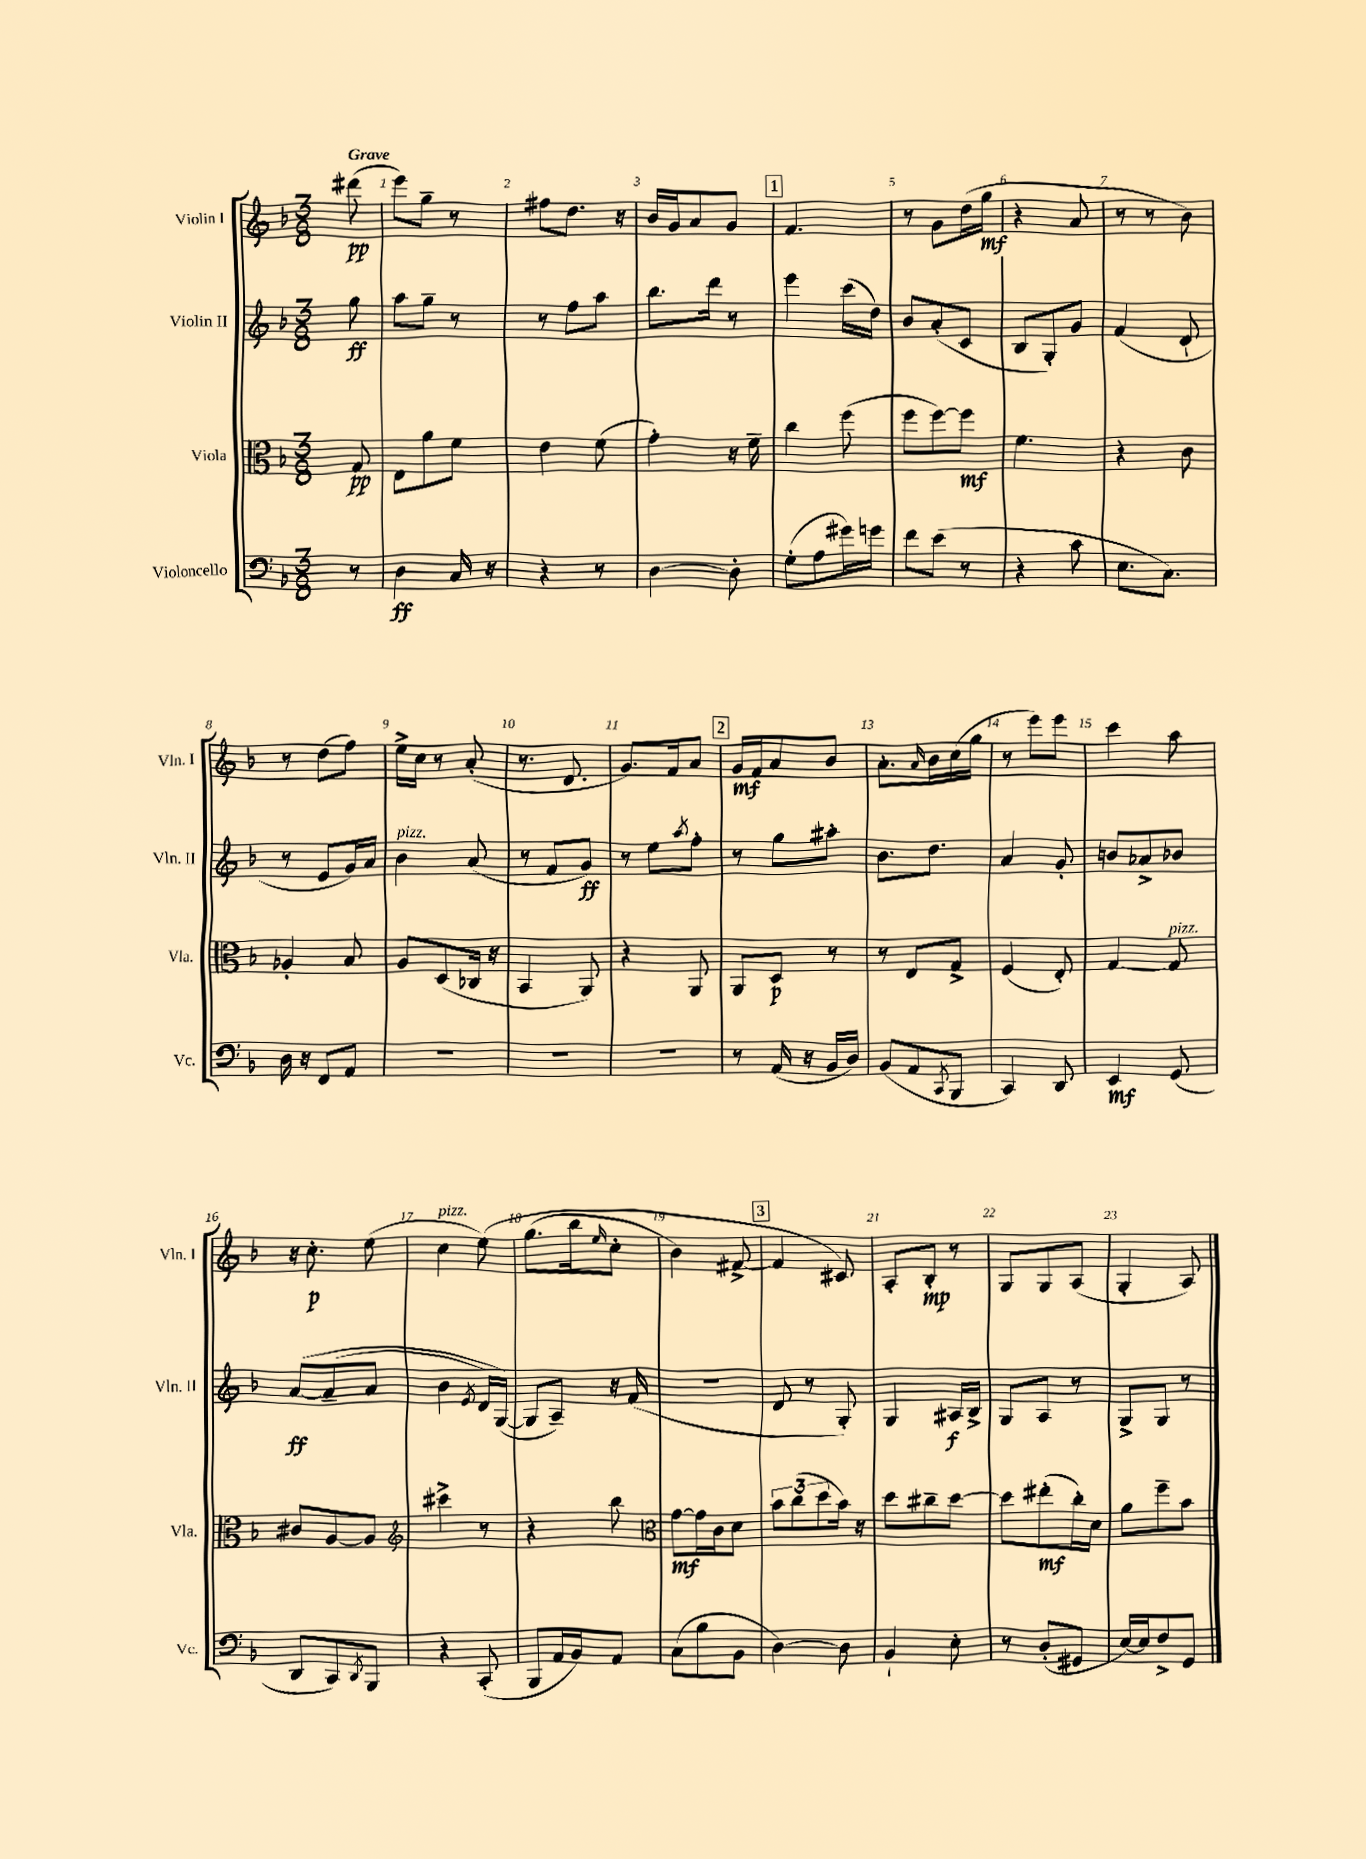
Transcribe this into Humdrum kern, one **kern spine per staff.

**kern	**dynam	**kern	**dynam	**kern	**dynam	**kern	**dynam
*part4	*part4	*part3	*part3	*part2	*part2	*part1	*part1
*staff4	*staff4	*staff3	*staff3	*staff2	*staff2	*staff1	*staff1
*I"Violoncello	*	*I"Viola	*	*I"Violin II	*	*I"Violin I	*
*I'Vc.	*	*I'Vla.	*	*I'Vln. II	*	*I'Vln. I	*
*clefF4	*	*clefC3	*	*clefG2	*	*clefG2	*
*k[b-]	*	*k[b-]	*	*k[b-]	*	*k[b-]	*
*M3/8	*	*M3/8	*	*M3/8	*	*M3/8	*
=	=	=	=	=	=	=	=
!	!	!	!	!	!	!LO:TX:a:B:t=Grave	!
8r	.	8G/	pp	8gg\	ff	(8ddd#X\	pp
=1	=1	=1	=1	=1	=1	=1	=1
4D\	ff	8E\L	.	8aa\L	.	8eee\L)	.
.	.	8a\	.	8gg~\J	.	8gg~\J	.
16C/	.	8f\J	.	8r	.	8r	.
16r	.	.	.	.	.	.	.
=2	=2	=2	=2	=2	=2	=2	=2
4r	.	4e\	.	8r	.	8ff#X\L	.
.	.	.	.	8ff\L	.	8.dd\J	.
8r	.	(8f\	.	8aa\J	.	.	.
.	.	.	.	.	.	16r	.
=3	=3	=3	=3	=3	=3	=3	=3
[4D\	.	4g'\)	.	8.bb-\L	.	16b-/LL	.
.	.	.	.	.	.	16g/J	.
.	.	.	.	.	.	8a/	.
.	.	.	.	16ddd\Jk	.	.	.
8D'\]	.	16r	.	8r	.	8g/J	.
.	.	16f~\	.	.	.	.	.
!!LO:REH:place=s1:t=1
=4	=4	=4	=4	=4	=4	=4	=4
(8G'\L	.	4cc\	.	4eee\	.	4.f/	.
8A\	.	.	.	.	.	.	.
16g#X\L)	.	(8ff\	.	(16ccc\LL	.	.	.
16gn\JJ	.	.	.	16dd\JJ)	.	.	.
=5	=5	=5	=5	=5	=5	=5	=5
8f\L	.	8ff\L	.	8b-/L	.	8r	.
(8e\J	.	[8ff\)	.	(8a'/	.	8g\L	.
8r	.	8ff\J]	mf	8c/J	.	(16dd\L	.
.	.	.	.	.	.	16gg\JJ	mf
=6	=6	=6	=6	=6	=6	=6	=6
4r	.	4.f\	.	8B-/L	.	4r	.
.	.	.	.	8G'/)	.	.	.
8c\	.	.	.	8g/J	.	8a/	.
=7	=7	=7	=7	=7	=7	=7	=7
8.E\L	.	4r	.	(4f/	.	8r	.
.	.	.	.	.	.	8r	.
8.C\J)	.	.	.	.	.	.	.
.	.	8c\	.	8d`/	.	8b-\)	.
!!LO:LB:g=z
=8	=8	=8	=8	=8	=8	=8	=8
16D\	.	4A-X'/	.	8r	.	8r	.
16r	.	.	.	.	.	.	.
8FF/L	.	.	.	8e/L	.	(8dd\L	.
8AA/J	.	8B-/	.	16g/L)	.	8ff\J)	.
.	.	.	.	16a/JJ	.	.	.
=9	=9	=9	=9	=9	=9	=9	=9
!	!	!	!	!LO:TX:a:i:t=pizz.	!	!	!
4.r	.	8A/L	.	4b-\	.	16ee^\LL	.
.	.	.	.	.	.	16cc\JJ	.
.	.	(8D/	.	.	.	8r	.
.	.	16C-X/Jk	.	(8a/	.	(8a'/	.
.	.	16r	.	.	.	.	.
=10	=10	=10	=10	=10	=10	=10	=10
4.r	.	4BB-/	.	8r	.	8.r	.
.	.	.	.	8f/L	.	.	.
.	.	.	.	.	.	8.d/	.
.	.	8AA/)	.	8g/J)	ff	.	.
=11	=11	=11	=11	=11	=11	=11	=11
4.r	.	4r	.	8r	.	8.g/L)	.
.	.	.	.	8ee\L	.	.	.
.	.	.	.	.	.	16f/k	.
.	.	.	.	8qaa/	.	.	.
.	.	8AA/	.	8ff'\J	.	8a/J	.
!!LO:REH:place=s1:t=2
=12	=12	=12	=12	=12	=12	=12	=12
8r	.	8AA/L	.	8r	.	16g/LL	mf
.	.	.	.	.	.	16f/J	.
(16AA/	.	8D/J	p	8gg\L	.	8a/	.
16r	.	.	.	.	.	.	.
16BB-/LL	.	8r	.	8aa#X'\J	.	8b-/J	.
16D/JJ)	.	.	.	.	.	.	.
=13	=13	=13	=13	=13	=13	=13	=13
(8BB-/L	.	8r	.	8.b-\L	.	8.a'\L	.
8AA/	.	8E/L	.	.	.	.	.
.	.	.	.	.	.	16qqa/	.
.	.	.	.	8.dd\J	.	16b-\L	.
8qCC/	.	.	.	.	.	.	.
8BBB-/J	.	8G^/J	.	.	.	(16cc\	.
.	.	.	.	.	.	16gg\JJ	.
=14	=14	=14	=14	=14	=14	=14	=14
4CC/)	.	(4F/	.	4a/	.	8r	.
.	.	.	.	.	.	8eee\L)	.
8DD/	.	8E'/)	.	8g'/	.	8eee\J	.
=15	=15	=15	=15	=15	=15	=15	=15
4EE/	mf	[4G/	.	8bn/L	.	4ccc\	.
.	.	.	.	8a-X^/	.	.	.
!	!	!LO:TX:a:i:t=pizz.	!	!	!	!	!
(8GG/	.	8G/]	.	8b-X/J	.	8aa\	.
!!LO:LB:g=z
=16	=16	=16	=16	=16	=16	=16	=16
8DD/L	.	8c#X/L	.	([8a/L	ff	16r	.
.	.	.	.	.	.	8.cc'\	p
8CC/)	.	[8A/	.	(8a~/]	.	.	.
8qDD/	.	.	.	.	.	.	.
8BBB-/J	.	8A/J]	.	8a/J	.	(8ee\	.
=17	=17	=17	=17	=17	=17	=17	=17
*	*	*clefG2	*	*	*	*	*
!	!	!	!	!	!	!LO:TX:a:i:t=pizz.	!
4r	.	4ccc#X^\	.	4b-\	.	4cc\	.
.	.	.	.	8qe/	.	.	.
(8CC'/	.	8r	.	16d/LL)	.	(8ee\)	.
.	.	.	.	([16G/JJ)	.	.	.
=18	=18	=18	=18	=18	=18	=18	=18
8BBB-/L	.	4r	.	8G/L]	.	(8.gg\L	.
16AA/L	.	.	.	8A~/J)	.	.	.
16BB-/J)	.	.	.	.	.	16bb-\k	.
.	.	.	.	.	.	16qqee/	.
8AA/J	.	8bb-\	.	16r	.	8cc'\J	.
.	.	.	.	(16f/	.	.	.
=19	=19	=19	=19	=19	=19	=19	=19
*	*	*clefC3	*	*	*	*	*
(8C\L	.	[8g\L	mf	4.r	.	4b-\)	.
8B-\	.	16g\L]	.	.	.	.	.
.	.	16c\J	.	.	.	.	.
8BB-\J	.	8d\J	.	.	.	[8f#X^/	.
!!LO:REH:place=s1:t=3
=20	=20	=20	=20	=20	=20	=20	=20
[4D\)	.	12b-\L	.	8d/	.	4f#/]	.
.	.	(12cc\	.	.	.	.	.
.	.	.	.	8r	.	.	.
.	.	12dd\	.	.	.	.	.
8D\]	.	16b-\Jk)	.	8G'/)	.	8c#X/)	.
.	.	16r	.	.	.	.	.
=21	=21	=21	=21	=21	=21	=21	=21
4BB-`/	.	8dd\L	.	4G/	.	8A'/L	.
.	.	8cc#X~\	.	.	.	8B-'/J	mp
8E'\	.	[8dd\J	.	16A#X/LL	f	8r	.
.	.	.	.	16B-^/JJ	.	.	.
=22	=22	=22	=22	=22	=22	=22	=22
8r	.	8dd\L]	.	8G/L	.	8G/L	.
(8D'/L	.	(8ee#X'\	mf	8A/J	.	8G/	.
8GG#X/J	.	16cc'\L)	.	8r	.	(8A/J	.
.	.	16d\JJ	.	.	.	.	.
=23	=23	=23	=23	=23	=23	=23	=23
[16E/LL)	.	8a\L	.	8G^/L	.	4G'/	.
16E/J]	.	.	.	.	.	.	.
8F^/	.	8ff~\	.	8G/J	.	.	.
8GG/J	.	8b-\J	.	8r	.	8A/)	.
==	==	==	==	==	==	==	==
*-	*-	*-	*-	*-	*-	*-	*-
